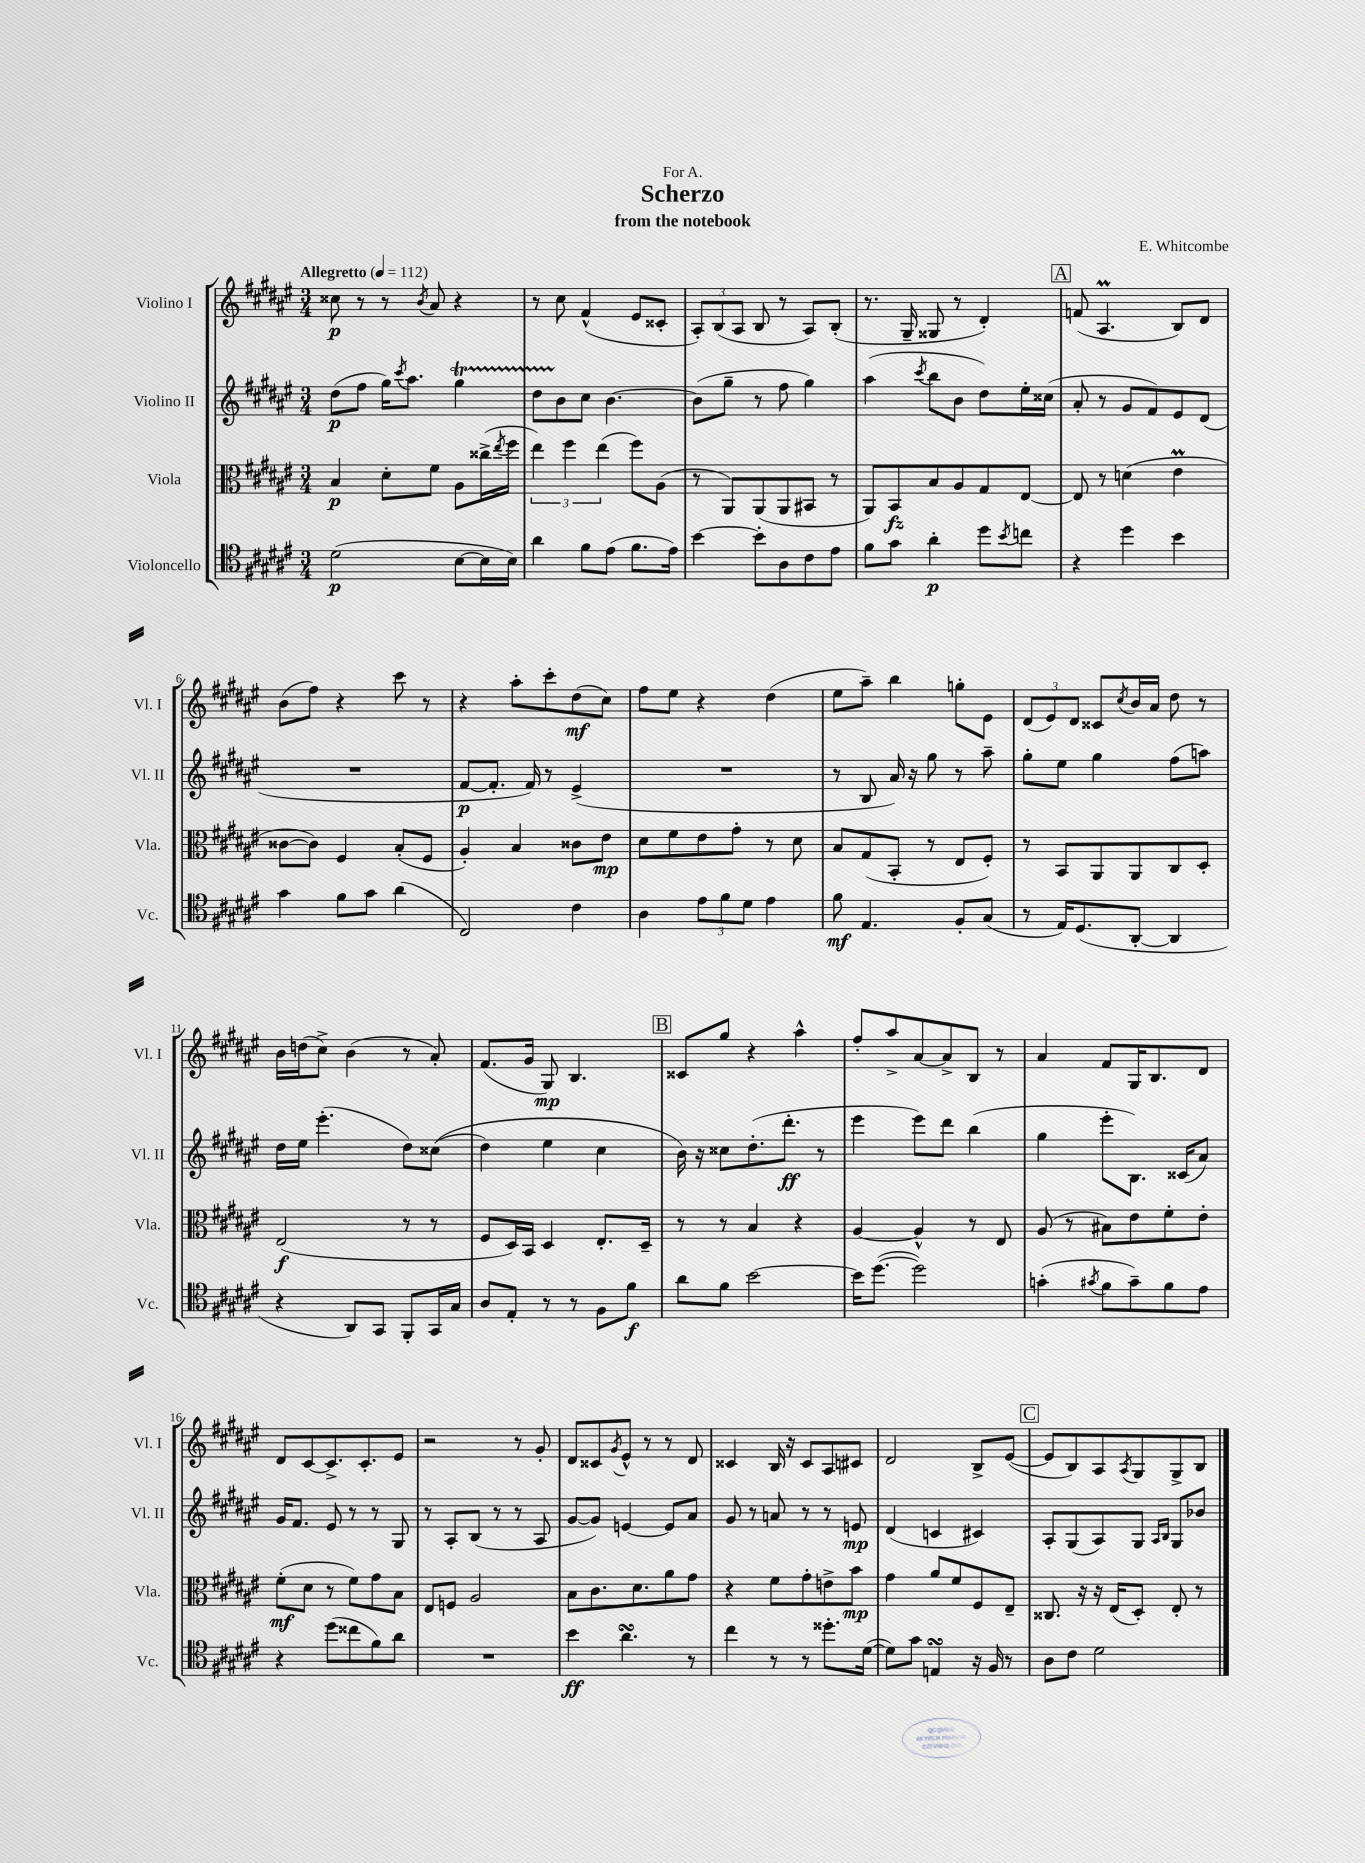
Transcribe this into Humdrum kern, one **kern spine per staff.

**kern	**dynam	**kern	**dynam	**kern	**dynam	**kern	**dynam
*part4	*part4	*part3	*part3	*part2	*part2	*part1	*part1
*staff4	*staff4	*staff3	*staff3	*staff2	*staff2	*staff1	*staff1
*I"Violoncello	*	*I"Viola	*	*I"Violino II	*	*I"Violino I	*
*I'Vc.	*	*I'Vla.	*	*I'Vl. II	*	*I'Vl. I	*
*clefC4	*	*clefC3	*	*clefG2	*	*clefG2	*
*k[f#c#g#d#a#e#]	*	*k[f#c#g#d#a#e#]	*	*k[f#c#g#d#a#e#]	*	*k[f#c#g#d#a#e#]	*
*M3/4	*	*M3/4	*	*M3/4	*	*M3/4	*
*MM112	*	*MM112	*	*MM112	*	*MM112	*
=1	=1	=1	=1	=1	=1	=1	=1
!	!	!	!	!	!	!LO:TX:a:B:t=Allegretto	!
(2d#\	p	4B/	p	(8dd#\L	p	8cc##X\	p
.	.	.	.	8ff#\J	.	8r	.
.	.	8d#'\L	.	16gg#\KL)	.	8r	.
.	.	.	.	8qccc#/	.	.	.
.	.	.	.	8.aa#\J	.	.	.
.	.	.	.	.	.	8qb/	.
.	.	8f#\J	.	.	.	8a#/	.
[8B\L	.	8A#\L	.	4gg#T\	.	4r	.
16B\L]	.	(16cc##X^\L	.	.	.	.	.
.	.	8qee#/	.	.	.	.	.
16B\JJ)	.	16ff#\JJ	.	.	.	.	.
=2	=2	=2	=2	=2	=2	=2	=2
4a#\	.	6ee#\)	.	8dd#TTT\L	.	8r	.
.	.	.	.	8b\	.	8cc#\	.
.	.	6ff#\	.	.	.	.	.
8f#\L	.	.	.	8cc#\J	.	(4f#^^/	.
.	.	(6ee#\	.	.	.	.	.
(8e#\J	.	.	.	[4.b\	.	.	.
8.f#\L	.	8ff#\L)	.	.	.	8e#/L	.
.	.	(8A#\J	.	.	.	8c##X'/J	.
16e#\Jk)	.	.	.	.	.	.	.
=3	=3	=3	=3	=3	=3	=3	=3
[4b\	.	8r	.	(8b\L]	.	12A#'/L)	.
.	.	.	.	.	.	(12B/	.
.	.	8AA#/L)	.	8gg#~\J	.	.	.
.	.	.	.	.	.	12A#/J	.
8b'\L]	.	(8AA#/	.	8r	.	8B/	.
8A#\	.	8AA#/	.	8ff#\	.	8r	.
8c#\	.	8BB#X/J	.	4gg#\)	.	8A#/L)	.
8e#\J	.	8r	.	.	.	(8B'/J	.
=4	=4	=4	=4	=4	=4	=4	=4
8f#\L	.	8AA#/L)	.	(4aa#\	.	8.r	.
8g#\J	.	8BB/	fz	.	.	.	.
.	.	.	.	.	.	16G#~/	.
.	.	.	.	8qccc#/	.	.	.
4a#'\	p	8B/	.	8bb\L	.	8G##X/	.
.	.	8A#/	.	8b\J	.	8r	.
8dd#\L	.	8G#/	.	8dd#\L)	.	4d#'/)	.
8qb/	.	.	.	.	.	.	.
8ccn\J	.	[8E#/J	.	16ee#'\L	.	.	.
.	.	.	.	(16cc##X\JJ	.	.	.
!!LO:REH:place=s1:t=A
=5	=5	=5	=5	=5	=5	=5	=5
4r	.	8E#/]	.	8a#'/	.	(8fn/	.
.	.	8r	.	8r	.	4.A#m/	.
4dd#\	.	(4dn\	.	8g#/L	.	.	.
.	.	.	.	8f#/)	.	.	.
4b\	.	4e#m\	.	8e#/	.	8B/L)	.
.	.	.	.	(8d#/J	.	8d#/J	.
!!LO:LB:g=z
=6	=6	=6	=6	=6	=6	=6	=6
4g#\	.	[8c##X\L	.	2.r	.	(8b\L	.
.	.	8c##\J])	.	.	.	8ff#\J)	.
8f#\L	.	4F#/	.	.	.	4r	.
8g#\J	.	.	.	.	.	.	.
(4a#\	.	(8B'/L	.	.	.	8ccc#\	.
.	.	8F#/J	.	.	.	8r	.
=7	=7	=7	=7	=7	=7	=7	=7
2C#/)	.	4A#'/)	.	[8f#/L	p	4r	.
.	.	.	.	8.f#'/J]	.	.	.
.	.	4B/	.	.	.	8aa#'\L	.
.	.	.	.	16f#/)	.	.	.
.	.	.	.	8r	.	8ccc#'\	.
4c#\	.	8c##X\L	.	(4e#^/	.	(8dd#\	mf
.	.	8e#\J	mp	.	.	8cc#\J)	.
=8	=8	=8	=8	=8	=8	=8	=8
4A#\	.	8d#\L	.	2.r	.	8ff#\L	.
.	.	8f#\	.	.	.	8ee#\J	.
12e#\L	.	8e#\	.	.	.	4r	.
12f#\	.	.	.	.	.	.	.
.	.	8g#'\J	.	.	.	.	.
12d#\J	.	.	.	.	.	.	.
4e#\	.	8r	.	.	.	(4dd#\	.
.	.	8d#\	.	.	.	.	.
=9	=9	=9	=9	=9	=9	=9	=9
8f#\	mf	8B/L	.	8r	.	8ee#\L	.
4.E#/	.	(8G#/	.	8B/	.	8aa#~\J)	.
.	.	8BB'/J	.	16a#/)	.	4bb\	.
.	.	.	.	16r	.	.	.
.	.	8r	.	8gg#\	.	.	.
8F#'/L	.	8E#/L	.	8r	.	8ggn'\L	.
(8G#/J	.	8F#'/J)	.	8aa#~\	.	8e#\J	.
=10	=10	=10	=10	=10	=10	=10	=10
8r	.	8r	.	8gg#'\L	.	(12d#/L	.
.	.	.	.	.	.	12e#/)	.
16E#/KL)	.	8BB/L	.	8ee#\J	.	.	.
.	.	.	.	.	.	12d#/J	.
(8.D#/	.	.	.	.	.	.	.
.	.	8AA#/	.	4gg#\	.	8c##X/L	.
.	.	.	.	.	.	8qcc#/	.
[8AA#'/J	.	8AA#/	.	.	.	16b/L	.
.	.	.	.	.	.	16a#/JJ	.
4AA#/]	.	8C#/	.	(8ff#\L	.	8dd#\	.
.	.	8D#'/J	.	8aan\J)	.	8r	.
!!LO:LB:g=z
=11	=11	=11	=11	=11	=11	=11	=11
4r	.	(2E#/	f	16dd#\LL	.	16b\LL	.
.	.	.	.	16ee#\JJ	.	(16ddn\J	.
.	.	.	.	(4.eee#'\	.	8cc#^\J)	.
8AA#/L)	.	.	.	.	.	(4b\	.
8GG#/J	.	.	.	.	.	.	.
8FF#'/L	.	8r	.	8dd#\L)	.	8r	.
16GG#/L	.	8r	.	((8cc##X\J	.	8a#'/)	.
16G#/JJ	.	.	.	.	.	.	.
=12	=12	=12	=12	=12	=12	=12	=12
8A#/L	.	8F#/L	.	4dd#\)	.	(8.f#/L	.
8E#'/J	.	16D#/L)	.	.	.	.	.
.	.	16BB/JJ	.	.	.	16g#/Jk	.
8r	.	4D#/	.	4ee#\	.	8G#/)	mp
8r	.	.	.	.	.	4.B/	.
8F#\L	.	8.E#'/L	.	4cc#\	.	.	.
8f#\J	f	.	.	.	.	.	.
.	.	16D#~/Jk	.	.	.	.	.
!!LO:REH:place=s1:t=B
=13	=13	=13	=13	=13	=13	=13	=13
8a#\L	.	8r	.	16b\)	.	8c##X/L	.
.	.	.	.	16r	.	.	.
8f#\J	.	8r	.	8cc##X\L	.	8gg#/J	.
[2b\	.	4B/	.	(8.dd#'\	.	4r	.
.	.	.	.	8.ddd#'\J	ff	.	.
.	.	4r	.	.	.	4aa#^^\	.
.	.	.	.	8r	.	.	.
=14	=14	=14	=14	=14	=14	=14	=14
16b\KL]	.	[4A#/	.	4eee#\	.	8ff#'/L	.
([8.dd#\J	.	.	.	.	.	.	.
.	.	.	.	.	.	8aa#^/	.
2dd#\])	.	4A#^^/]	.	8eee#\L)	.	[8a#/	.
.	.	.	.	8ddd#\J	.	8a#^/]	.
.	.	8r	.	(4bb\	.	8B/J	.
.	.	8E#/	.	.	.	8r	.
=15	=15	=15	=15	=15	=15	=15	=15
(4gn'\	.	(8A#/	.	4gg#\	.	4a#/	.
.	.	8r	.	.	.	.	.
8qg#X/	.	.	.	.	.	.	.
8f#\L	.	8B#X\L)	.	8eee#'\L	.	8f#/L	.
8g#~\)	.	8e#\	.	8.B\J)	.	16G#/K	.
.	.	.	.	.	.	8.B/	.
8f#\	.	8f#'\	.	.	.	.	.
.	.	.	.	(16c##X/KL	.	.	.
8e#\J	.	8e#'\J	.	8a#/J)	.	8d#/J	.
!!LO:LB:g=z
=16	=16	=16	=16	=16	=16	=16	=16
4r	.	(8f#'\L	mf	16g#/KL	.	8d#/L	.
.	.	.	.	8.f#/J	.	.	.
.	.	8d#\J	.	.	.	[8c#/	.
(8dd#\L	.	8r	.	8e#/	.	8.c#^/]	.
8cc##X\	.	8f#\L)	.	8r	.	.	.
.	.	.	.	.	.	8.c#'/	.
8f#\)	.	8g#\	.	8r	.	.	.
8a#\J	.	8B\J	.	8G#/	.	8e#/J	.
=17	=17	=17	=17	=17	=17	=17	=17
2.r	.	8E#/L	.	8r	.	2r	.
.	.	8Fn/J	.	8A#'/L	.	.	.
.	.	2A#/	.	(8B/J	.	.	.
.	.	.	.	8r	.	.	.
.	.	.	.	8r	.	8r	.
.	.	.	.	8A#/	.	8g#'/	.
=18	=18	=18	=18	=18	=18	=18	=18
4b\	ff	8B\L	.	[8g#/L	.	8d#/L	.
.	.	8.c#\	.	8g#/J])	.	8c##X/	.
.	.	.	.	.	.	8qg#/	.
4.a#sSsS\	.	.	.	[4en/	.	8e#^^/J	.
.	.	8.d#\	.	.	.	.	.
.	.	.	.	.	.	8r	.
.	.	8a#\	.	8e/L]	.	8r	.
8r	.	8g#\J	.	8a#/J	.	8d#/	.
=19	=19	=19	=19	=19	=19	=19	=19
4cc#\	.	4r	.	8g#/	.	4c##X/	.
.	.	.	.	8r	.	.	.
8r	.	8f#\L	.	8an/	.	16B/	.
.	.	.	.	.	.	16r	.
8r	.	8g#'\	.	8r	.	8c##/L	.
8.dd##X'\L	.	8en^\	.	8r	.	8A#/	.
.	.	8b\J	mp	8en/	mp	8c#X/J	.
([16d#\Jk	.	.	.	.	.	.	.
=20	=20	=20	=20	=20	=20	=20	=20
8d#\L])	.	4g#\	.	(4d#/	.	2d#/	.
8g#\J	.	.	.	.	.	.	.
4EnsSSs/	.	8a#/L	.	4cn/	.	.	.
.	.	8f#/	.	.	.	.	.
16r	.	8F#/	.	4c#X/)	.	8B^/L	.
16F#/	.	.	.	.	.	.	.
8r	.	8E#~/J	.	.	.	([8e#/J	.
!!LO:REH:place=s1:t=C
=21	=21	=21	=21	=21	=21	=21	=21
8A#\L	.	8.C##X/	.	8A#'/L	.	8e#/L]	.
8c#\J	.	.	.	(8G#/	.	8B/)	.
.	.	16r	.	.	.	.	.
2d#\	.	16r	.	8A#/)	.	8A#/	.
.	.	(16E#/KL	.	.	.	.	.
.	.	.	.	.	.	8qA#/	.
.	.	8D#'/J)	.	8G#/J	.	8G#/	.
.	.	.	.	16qqA#/LL	.	.	.
.	.	.	.	16qqB/JJ	.	.	.
.	.	8E#'/	.	8G#/L	.	8G#^/	.
.	.	8r	.	8b-X/J	.	8B/J	.
==	==	==	==	==	==	==	==
*-	*-	*-	*-	*-	*-	*-	*-
